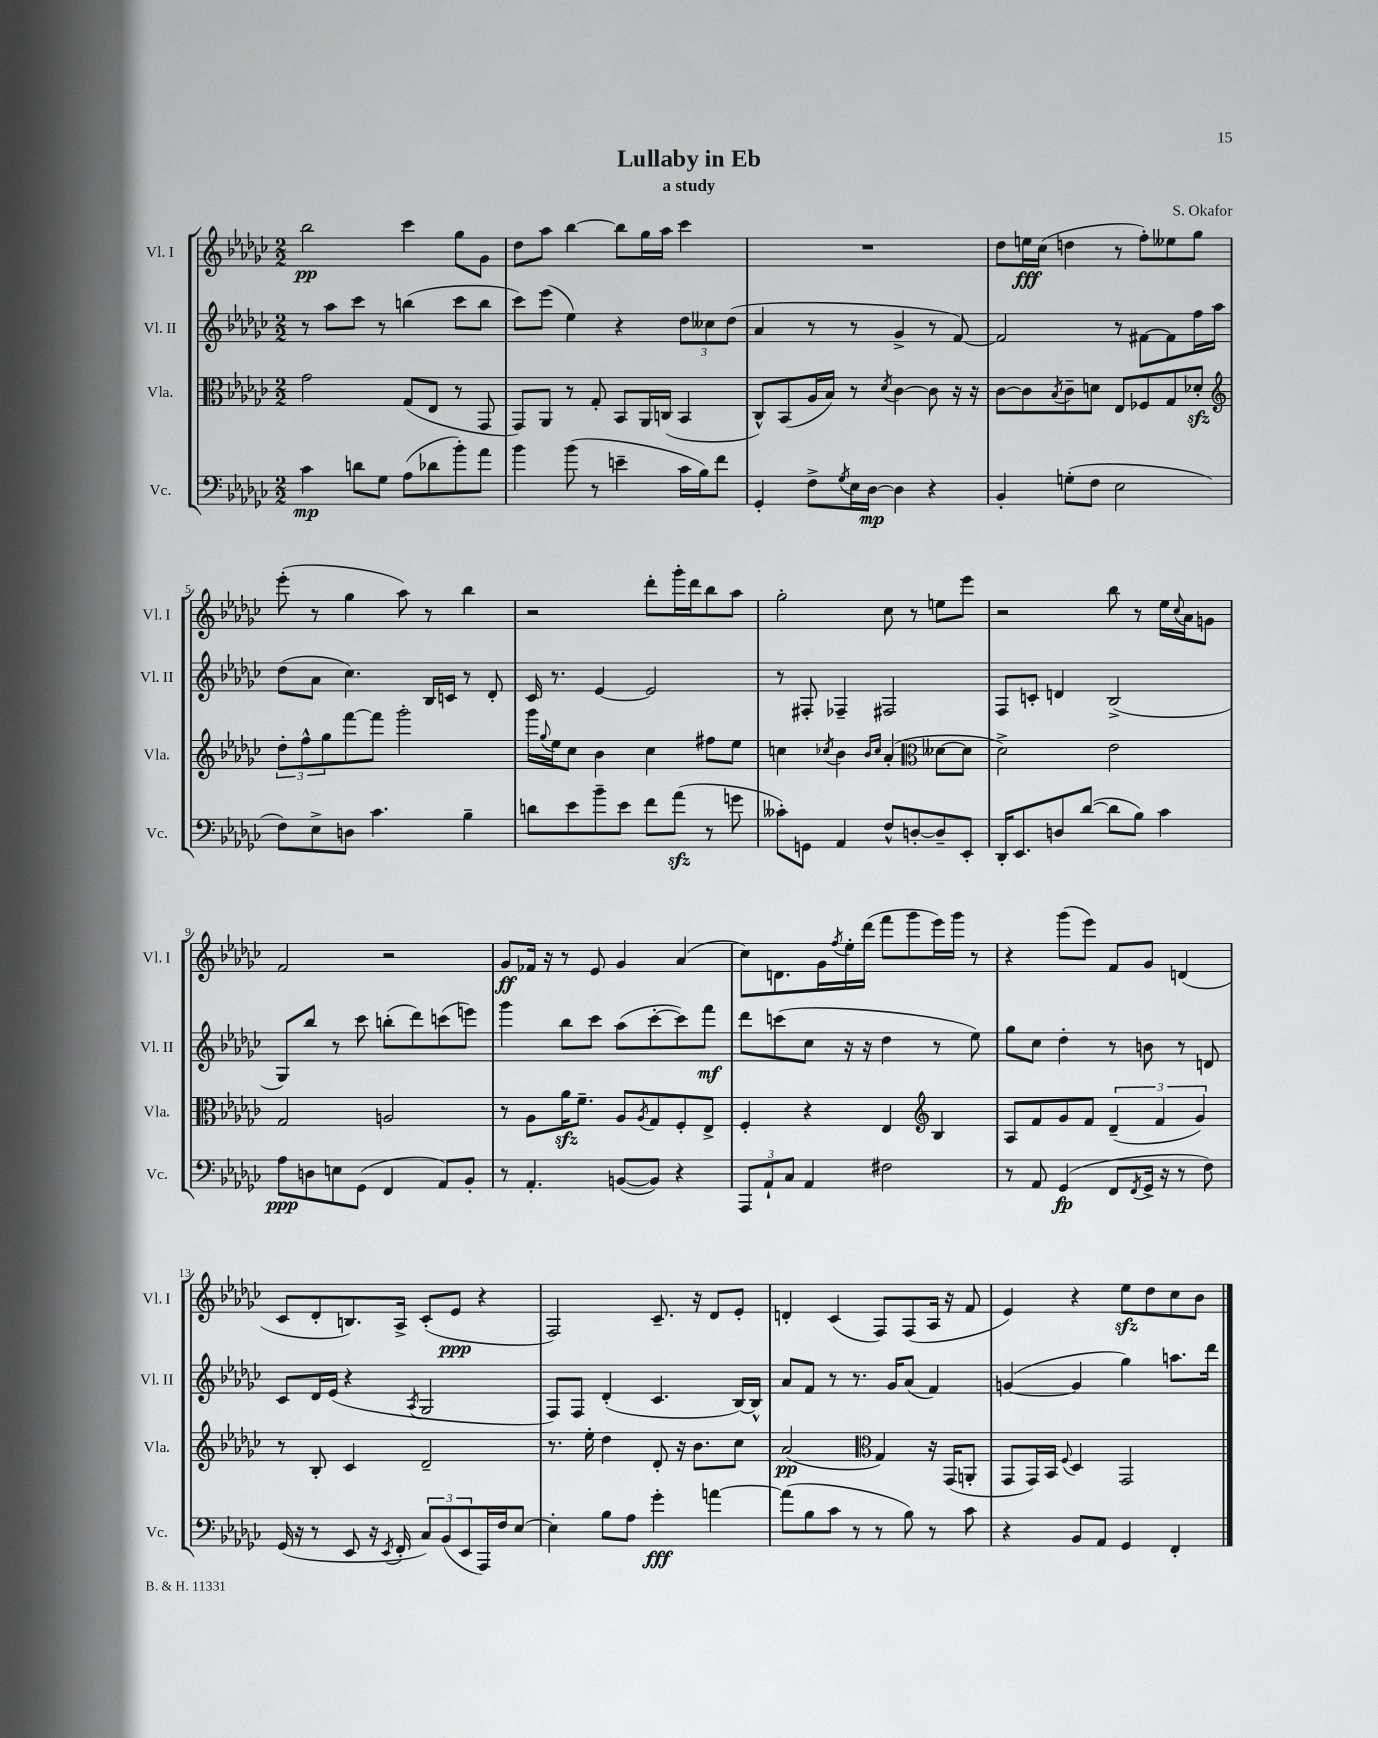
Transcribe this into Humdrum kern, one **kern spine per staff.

**kern	**kern	**kern	**kern
*staff4	*staff3	*staff2	*staff1
*clefF4	*clefC3	*clefG2	*clefG2
*k[b-e-a-d-g-c-]	*k[b-e-a-d-g-c-]	*k[b-e-a-d-g-c-]	*k[b-e-a-d-g-c-]
*M2/2	*M2/2	*M2/2	*M2/2
4c-\	2g-\	8r	2bb-\
.	.	8aa-\L	.
8d\L	.	8ccc-\J	.
8G-\J	.	8r	.
(8A-\L	(8G-/L	(4bb\	4ccc-\
8d-\	8E-/J	.	.
8b-'\)	8r	8ccc-\L	8gg-\L
8a-\J	8GG-/	8bb\J	8g-\J
=	=	=	=
4b-\	8GG-/L)	8ccc-\L)	8dd-\L
.	8AA-/J	(8eee-\J	8aa-\J
(8b-\	8r	4ee-\)	[4bb-\
8r	8G-'/	.	.
4e~\	8BB-/L	4r	8bb-\]L
.	16AA-/L	.	16gg-\L
.	(16C/JJ	.	16aa-\JJ
16c-\LL	4BB-/	12dd-\L	4ccc-\
16B-\J)	.	.	.
.	.	12cc--\	.
8f\J	.	.	.
.	.	(12dd-\J	.
=	=	=	=
4GG-'/	8C-^^/L)	4a-/	1r
.	(8BB-/	.	.
8F^\L	16A-/L	8r	.
.	16B-/JJ)	.	.
8qG-/	.	.	.
16E-\L	8r	8r	.
[16D-\JJ	.	.	.
.	8qd-/	.	.
4D-\]	[4c-\	4g-^/	.
4r	8c-\]	8r	.
.	16r	[8f/)	.
.	16r	.	.
=	=	=	=
4BB-'/	[8c-\L	2f/]	8dd-\L
.	8c-\]	.	16ee\L
.	.	.	(16cc-\JJ
.	8qB-/	.	.
(8G'\L	8c-~\	.	4dd\
8F\J	8d\J	.	.
2E-\	8E-/L	8r	8r
.	8F-/	[8f#\L	8ff'\L)
.	8G-/	8f#\]	8ee--\
.	8d-'/J	16ff\L	8gg-\J
.	.	16aa-\JJ	.
=	=	=	=
*	*clefG2	*	*
8F\L)	12dd-'\L	(8dd-\L	(8eee-'\
.	12ff^^\	.	.
8E-^\	.	8a-\J	8r
.	12gg-\	.	.
8D\J	[8fff\	4.cc-\)	4gg-\
4.c-\	8fff\]J	.	.
.	2ggg-'\	.	8aa-\)
.	.	16B-/LL	8r
.	.	16c/JJ	.
4B-~\	.	8r	4bb-\
.	.	8d-'/	.
=	=	=	=
8d\L	16ggg-\LL	16c-/	2r
.	8qqgg-/	.	.
.	16ee-\J	8.r	.
8e-\	8cc-\J	.	.
8b-~\	4b-\	[4e-/	.
8e-\J	.	.	.
8f\L	4cc-\	2e-/]	8ddd-'\L
(8a-\J	.	.	16ggg-'\L
.	.	.	16ddd-\J
8r	8ff#\L	.	8bb-\
8g\	8ee-\J	.	8aa-\J
=	=	=	=
8c--'\L)	4cc\	8r	2gg-'\
8GG\J	.	8F#'/	.
.	8qcc-/	.	.
4AA-/	4b-\	4F-~/	.
.	16qqb-/LL	.	.
.	16qqcc-/JJ	.	.
8F^^/L	(4a-'/	2F#/	8cc-\
[8D'/	.	.	8r
*	*clefC3	*	*
8D~/]	[8d--\L	.	8ee\L
8EE-'/J	8d--\]J	.	8eee-\J
=	=	=	=
16DD-'/LK	2d-^\)	8F/L	2r
8.EE-/	.	.	.
.	.	8c'/J	.
8D/	.	4d/	.
([8d-/J	.	.	.
8d-\]L	2e-\	(2B-^/	8bb-\
8B-\J)	.	.	8r
4c-\	.	.	16ee-\LL
.	.	.	8qqcc-/
.	.	.	16a-\J
.	.	.	8g\J
=	=	=	=
8A-\L	2G-/	8G-/L)	2f/
8D\	.	8bb-/J	.
8E\	.	8r	.
(8GG-\J	.	8ccc-\	.
4FF/	2A/	(8bb'\L	2r
.	.	8ddd-\)	.
8AA-/L)	.	(8ccc\	.
8BB-'/J	.	8eee\J)	.
=	=	=	=
8r	8r	4ggg-\	8g-/L
4.AA-'/	8A-\L	.	16f-/Jk
.	.	.	16r
.	16a-\K	8bb-\L	8r
.	8.f~\J	.	.
.	.	8ccc-\J	8e-/
([8BB/L	8A-/L	(8aa-\L	4g-/
.	8qA-/	.	.
8BB/]J)	8G-/	[8ccc-'\	.
4r	8F'/	8ccc-\])	(4a-/
.	8E-^/J	8fff\J	.
=	=	=	=
12AAA-/L	4F'/	8ddd-\L	8cc-\L)
12AA-`/	.	.	.
.	.	(8ccc\	8.d\
12C-/J	.	.	.
4AA-/	4r	8cc-\J	.
.	.	.	16g-\L
.	.	.	8qff/
.	.	16r	16ee-'\
.	.	16r	(16ddd-\JJ
2F#\	4E-/	4dd-\	8fff\L
.	.	.	8ggg-\
*	*clefG2	*	*
.	4B-/	8r	16eee-\L)
.	.	.	16ggg-\JJ
.	.	8ee-\)	8r
=	=	=	=
8r	8A-/L	8gg-\L	4r
8AA-/	8f/	8cc-\J	.
(4GG-/	8g-/	4dd-'\	(8ggg-\L
.	8f/J	.	8eee-\J)
8FF/L	(6d-~/	8r	8f/L
8qFF/	.	.	.
16GG-^/Jk	.	8b\	8g-/J
.	6f/	.	.
16r	.	.	.
8r	.	8r	(4d/
.	6g-/)	.	.
8F\)	.	8d/	.
=	=	=	=
(16GG-/	8r	8c-/L	8c-/L
16r	.	.	.
8r	8B-'/	16d-/L	8d-'/
.	.	(16e-/JJ	.
8EE-/	4c-/	4r	8.B/)
16r	.	.	.
8qEE-/	.	.	.
16FF'/	.	.	16A-^/Jk
.	.	8qA-/	.
12C-/L)	2d-~/	2G-/	(8c-'/L
(12BB-/	.	.	.
.	.	.	8e-/J
12EE-/	.	.	.
16AAA-/L)	.	.	4r
16F/J	.	.	.
[8E-/J	.	.	.
=	=	=	=
4E-'\]	8.r	8F/L)	2F/)
.	.	8F/J	.
.	16ee-'\	.	.
8B-\L	4dd-\	(4d-'/	.
8A-\J	.	.	.
4g-'\	8d-'/	4.c-/	8.c-~/
.	16r	.	.
.	8.b-\L	.	16r
[4a\	.	.	8d-/L
.	8cc-\J	[16B-/LL)	8e-'/J
.	.	16B-^^/]JJ	.
=	=	=	=
(8a\]L	(2a-/	8a-/L	4d'/
8B-\	.	8f/J	.
8c-\J	.	8r	(4c-/
8r	.	8.r	.
*	*clefC3	*	*
8r	4G-/)	.	8F/L)
.	.	16g-/LK	.
8B-\)	.	(8a-/J	(8F/
8r	16r	4f/)	16A-/Jk
.	(16GG-/LK	.	16r
8c-\	8AA'/J	.	8f/
=	=	=	=
4r	8GG-/L	([4g/	4e-/)
.	16GG-/L)	.	.
.	16BB-/JJ	.	.
.	8qqF/	.	.
8BB-/L	4D-/	4g/]	4r
8AA-/J	.	.	.
4GG-/	2GG-/	4gg-\)	8ee-\L
.	.	.	8dd-\
4FF'/	.	8.aa\L	8cc-\
.	.	.	8b-\J
.	.	16ddd-\Jk	.
==	==	==	==
*-	*-	*-	*-
